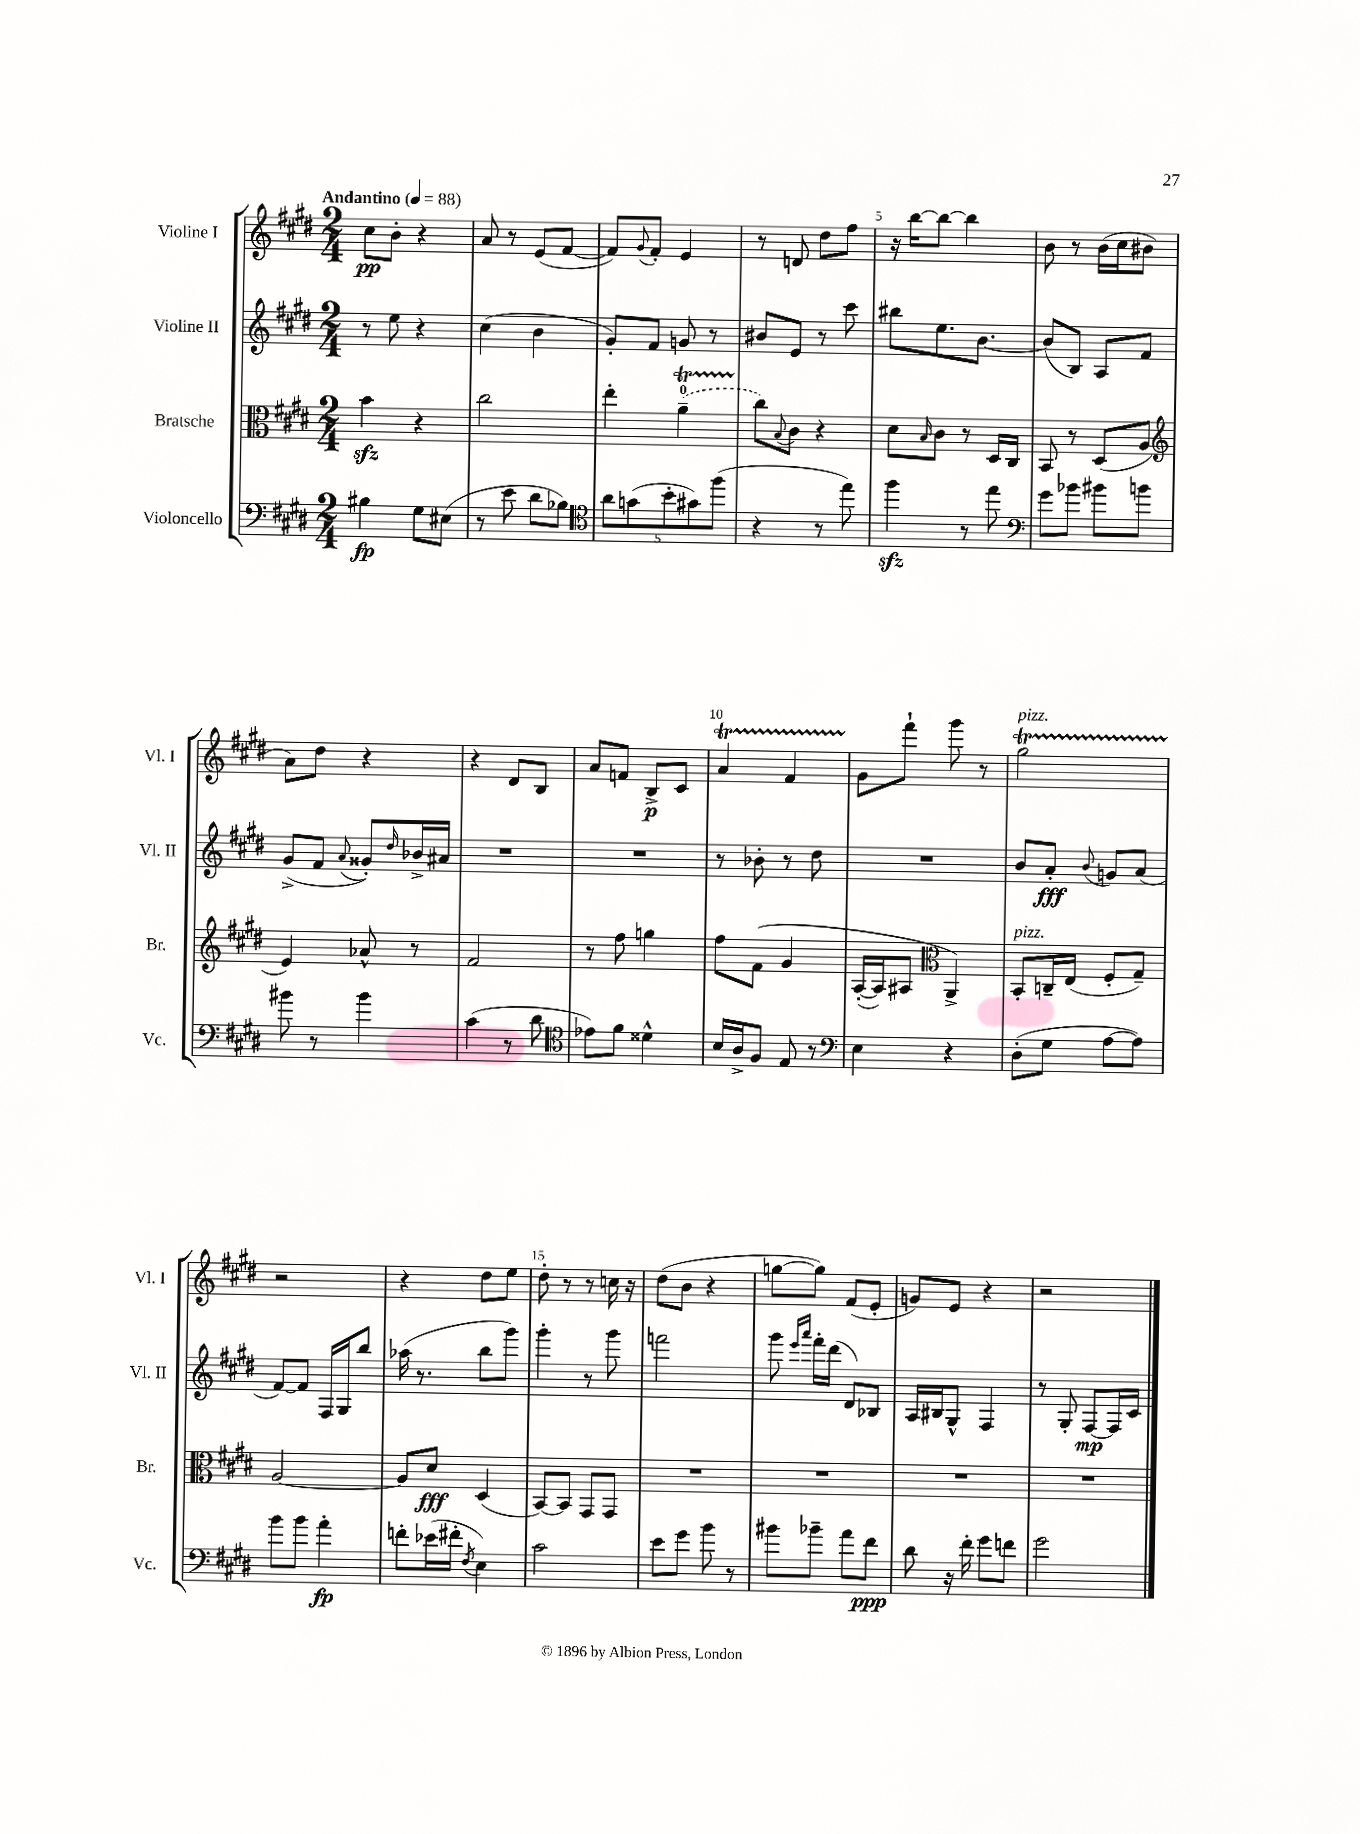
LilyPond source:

<<
\new StaffGroup <<
\new Staff = "s0" \with { instrumentName = "Violine I" shortInstrumentName = "Vl. I" } {
    \clef treble \key e \major \numericTimeSignature \time 2/4 \tempo "Andantino" 4 = 88
    cis''8\pp b'8-. r4 |
    a'8 r8 e'8( fis'8~ |
    fis'8) \appoggiatura { gis'8 } fis'8-. e'4 |
    r8 d'8 dis''8 fis''8 |
    r16 b''16~ b''8~ b''4 |
    b'8 r8 b'16( cis''16 bis'8 |
    a'8) dis''8 r4 |
    r4 dis'8 b8 |
    a'8 f'8 b8->\p cis'8 |
    a'4\startTrillSpan fis'4 |
    gis'8\stopTrillSpan fis'''8-! gis'''8 r8 |
    gis''2\startTrillSpan^\markup { \italic "pizz." } |
    r2\stopTrillSpan |
    r4 dis''8 e''8 |
    dis''8-. r8 r8 c''16 r16 |
    dis''8( b'8 r4 |
    g''8~ g''8) fis'8( e'8-. |
    g'8) e'8 r4 |
    r2 \bar "|." |
}
\new Staff = "s1" \with { instrumentName = "Violine II" shortInstrumentName = "Vl. II" } {
    \clef treble \key e \major \numericTimeSignature \time 2/4
    r8 e''8 r4 |
    cis''4( b'4 |
    gis'8-.) fis'8 g'8 r8 |
    bis'8 e'8 r8 cis'''8 |
    bis''8 e''8. b'8.~ |
    b'8( b8) a8 fis'8 |
    gis'8->( fis'8 \appoggiatura { a'8 } gisis'8-.) \grace { dis''16 } bes'16-> ais'16 |
    R2 |
    R2 |
    r8 bes'8-. r8 dis''8 |
    R2 |
    b'8 a'8-.\fff \appoggiatura { b'8 } g'8 a'8( |
    fis'8~) fis'8 fis16 gis16 b''8 |
    aes''16( r8. b''8 gis'''8) |
    gis'''4-. r8 gis'''8 |
    f'''2 |
    gis'''8 \grace { e'''16 a'''16 } fis'''16-. dis'''16( dis'8) bes8 |
    a16 bis16 gis8-^ fis4 |
    r8 gis8-. fis8~\mp fis16 cis'16 \bar "|." |
}
\new Staff = "s2" \with { instrumentName = "Bratsche" shortInstrumentName = "Br." } {
    \clef alto \key e \major \numericTimeSignature \time 2/4
    b'4\sfz r4 |
    cis''2 |
    e''4-. \once \slurDashed a'4-0--\startTrillSpan( |
    cis''8\stopTrillSpan) \appoggiatura { b8 } cis'8 r4 |
    dis'8 \grace { b16 } cis'8 r8 dis16 cis16 |
    b,8 r8 dis8( a8 |
    \clef treble e'4) aes'8-^ r8 |
    fis'2 |
    r8 fis''8 g''4 |
    fis''8 fis'8\( gis'4 |
    a16~-.( a16) ais8 \clef alto a,4->\) |
    b,8-.^\markup { \italic "pizz." } c16-- e16( fis8-. gis8--) |
    a2~ |
    a8 dis'8\fff dis4( |
    b,8~) b,8 gis,8 gis,8 |
    R2 |
    R2 |
    R2 |
    R2 \bar "|." |
}
\new Staff = "s3" \with { instrumentName = "Violoncello" shortInstrumentName = "Vc." } {
    \clef bass \key e \major \numericTimeSignature \time 2/4
    bis4\fp gis8 eis8( |
    r8 e'8 dis'8 bes8) |
    \clef tenor \tuplet 5/4 { a'8 g'8( b'8-. gis'8) fis''8( } |
    r4 r8 e''8) |
    fis''4\sfz r8 e''8 |
    \clef bass gis'8 bes'8 bis'8 b'8 |
    bis'8 r8 bis'4 |
    cis'4( r8 dis'8 |
    \clef tenor ees'8) fis'8 disis'4-^ |
    b16 a16-> fis8 e8 r8 |
    \clef bass e4 r4 |
    dis8-.( gis8 a8~ a8) |
    b'8 b'8 a'4-.\fp |
    f'8-. ees'16( fis'16-. \acciaccatura { fis8 } e4) |
    cis'2 |
    e'8 gis'8 b'8 r8 |
    bis'8 bes'8-- a'8 fis'8\ppp |
    dis'8 r16 fis'16-. gis'8 f'8 |
    gis'2 \bar "|." |
}
>>
>>
\layout { \context { \Score \override BarNumber.break-visibility = ##(#f #t #t) barNumberVisibility = #(every-nth-bar-number-visible 5) } }
